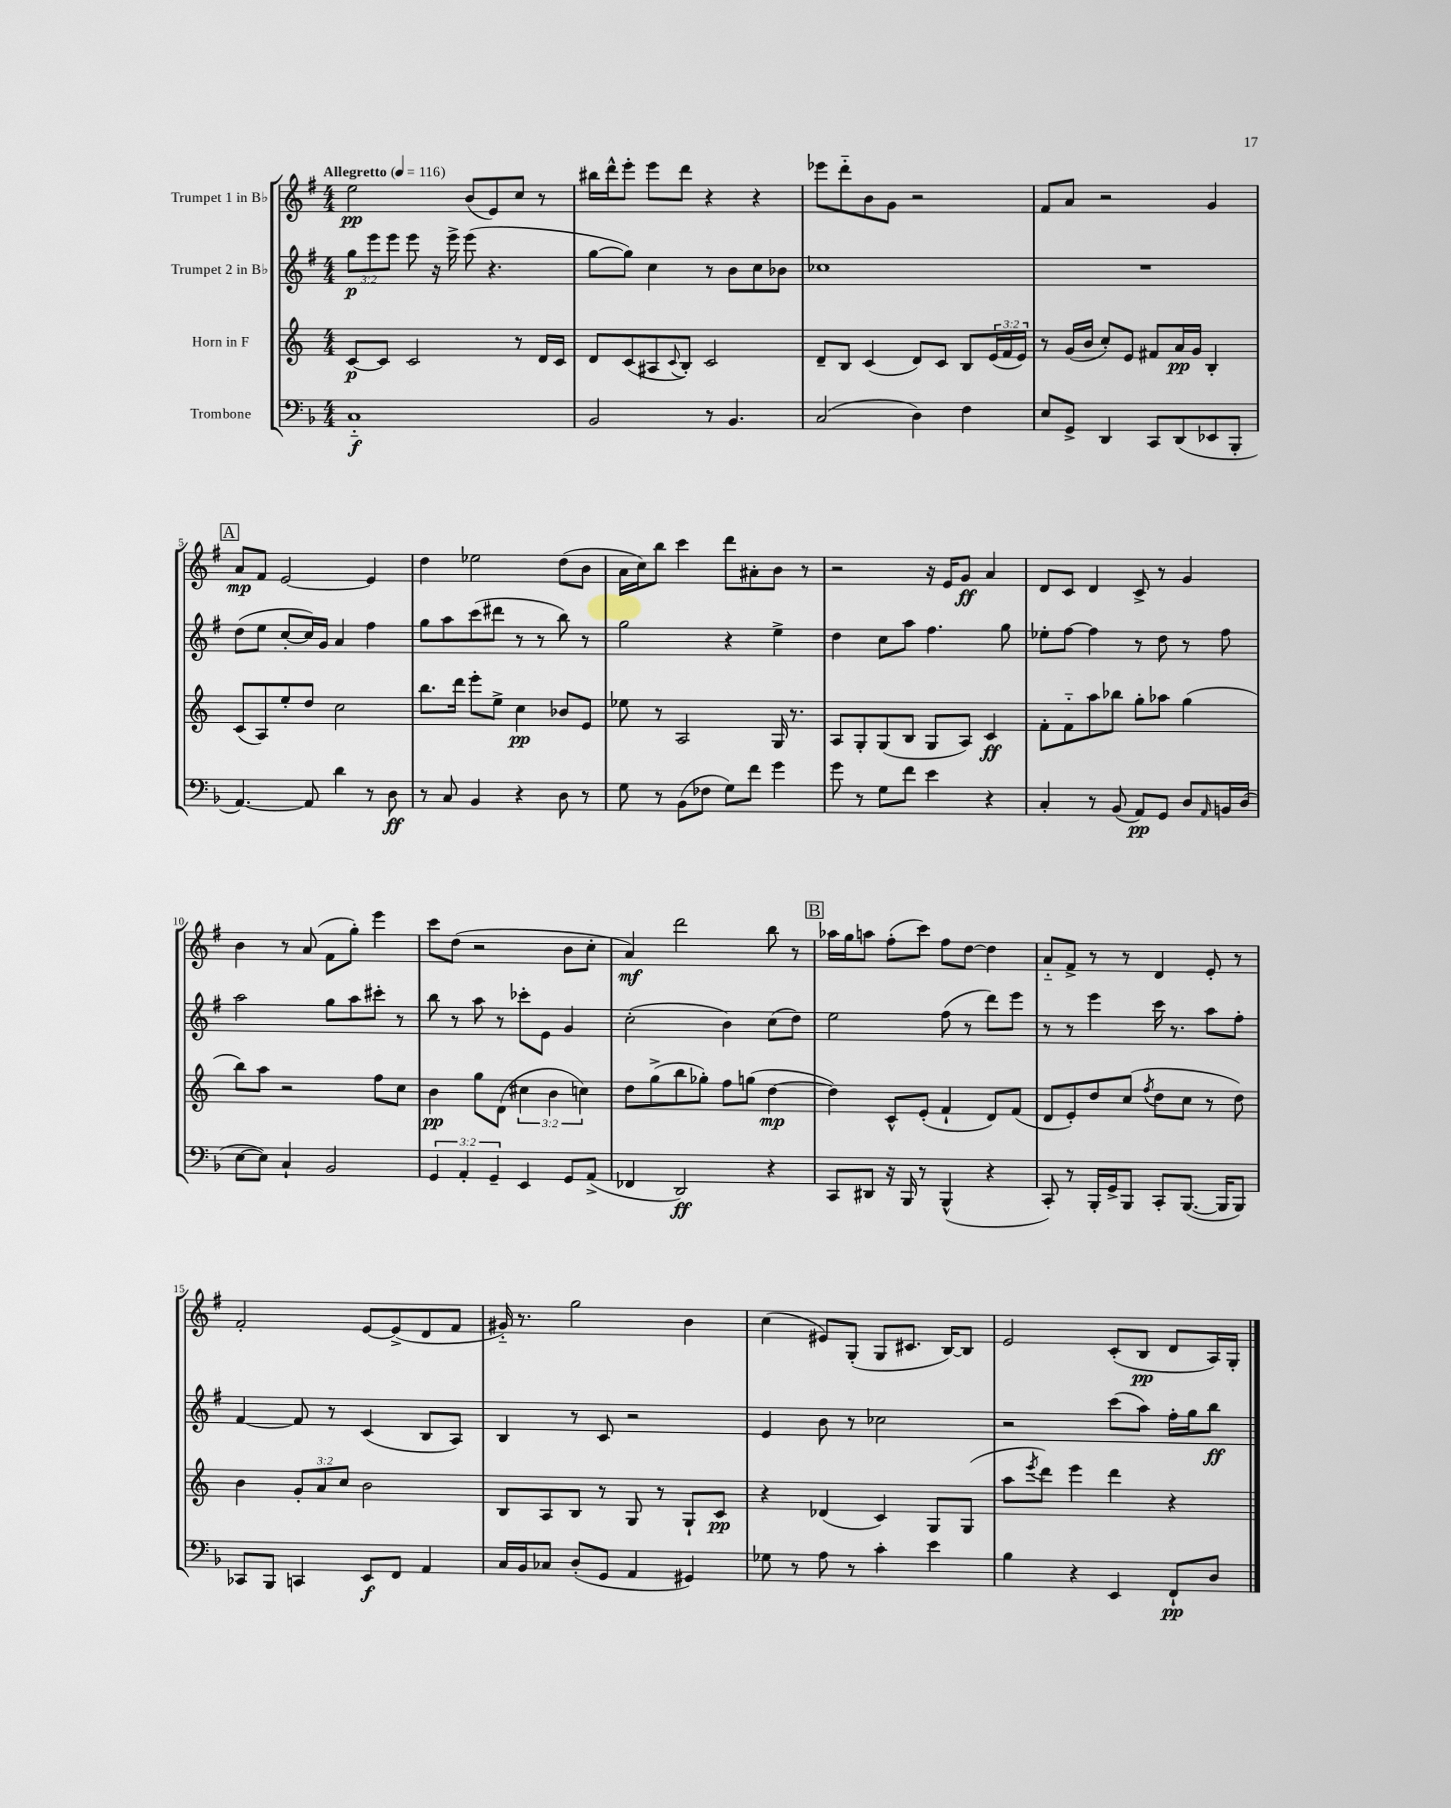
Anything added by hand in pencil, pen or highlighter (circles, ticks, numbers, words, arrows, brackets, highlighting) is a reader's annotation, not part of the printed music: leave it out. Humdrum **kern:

**kern	**dynam	**kern	**dynam	**kern	**dynam	**kern	**dynam
*part4	*part4	*part3	*part3	*part2	*part2	*part1	*part1
*staff4	*staff4	*staff3	*staff3	*staff2	*staff2	*staff1	*staff1
*I"Trombone	*	*I"Horn in F	*	*I"Trumpet 2 in B♭	*	*I"Trumpet 1 in B♭	*
*clefF4	*	*clefG2	*	*clefG2	*	*clefG2	*
*k[b-]	*	*k[]	*	*k[f#]	*	*k[f#]	*
*M4/4	*	*M4/4	*	*M4/4	*	*M4/4	*
*MM116	*	*MM116	*	*MM116	*	*MM116	*
=1	=1	=1	=1	=1	=1	=1	=1
!	!	!	!	!	!	!LO:TX:a:B:t=Allegretto	!
1C	f	[8c/L	p	12gg\L	p	2ee\	pp
.	.	.	.	12eee\	.	.	.
.	.	8c/J]	.	.	.	.	.
.	.	.	.	12eee\J	.	.	.
.	.	2c/	.	8eee\	.	.	.
.	.	.	.	16r	.	.	.
.	.	.	.	16eee^\	.	.	.
.	.	.	.	(8eee\	.	(8b/L	.
.	.	.	.	4.r	.	8e/)	.
.	.	8r	.	.	.	8cc/J	.
.	.	16d/LL	.	.	.	8r	.
.	.	16c/JJ	.	.	.	.	.
=2	=2	=2	=2	=2	=2	=2	=2
2BB-/	.	8d/L	.	[8gg\L	.	16bb#X\LL	.
.	.	.	.	.	.	16ddd^^\J	.
.	.	(8c/	.	8gg\J])	.	8eee'\J	.
.	.	8A#X/	.	4cc\	.	8eee\L	.
.	.	8qqc/	.	.	.	.	.
.	.	8B'/J)	.	.	.	8ddd\J	.
8r	.	2c/	.	8r	.	4r	.
4.BB-/	.	.	.	8b\L	.	.	.
.	.	.	.	8cc\	.	4r	.
.	.	.	.	8b-X\J	.	.	.
=3	=3	=3	=3	=3	=3	=3	=3
(2C/	.	8d~/L	.	1cc-X	.	8eee-X\L	.
.	.	8B/J	.	.	.	8ddd\	.
.	.	(4c/	.	.	.	8b\	.
.	.	.	.	.	.	8g\J	.
4D\)	.	8d/L)	.	.	.	2r	.
.	.	8c/J	.	.	.	.	.
4F\	.	8B/L	.	.	.	.	.
.	.	(24e/L	.	.	.	.	.
.	.	24f/	.	.	.	.	.
.	.	24e/JJ)	.	.	.	.	.
=4	=4	=4	=4	=4	=4	=4	=4
8E/L	.	8r	.	1r	.	8f#/L	.
8GG^/J	.	(16g/LL	.	.	.	8a/J	.
.	.	16b/JJ	.	.	.	.	.
4DD/	.	8cc'/L)	.	.	.	2r	.
.	.	8e/J	.	.	.	.	.
8CC/L	.	8f#X/L	.	.	.	.	.
(8DD/	.	16a/L	pp	.	.	.	.
.	.	16g/JJ	.	.	.	.	.
8EE-X/	.	4B'/	.	.	.	4g/	.
8BBB-'/J	.	.	.	.	.	.	.
!!LO:LB:g=z
!!LO:REH:place=s1:t=A
=5	=5	=5	=5	=5	=5	=5	=5
[4.AA/)	.	(8c/L	.	(8dd\L	.	8a/L	mp
.	.	8A/)	.	8ee\J	.	8f#/J	.
.	.	8ee'/	.	[8cc'/L	.	[2e/	.
8AA/]	.	8dd/J	.	16cc/L])	.	.	.
.	.	.	.	16g/JJ	.	.	.
4d\	.	2cc\	.	4a/	.	.	.
8r	.	.	.	4ff#\	.	4e/]	.
8D\	ff	.	.	.	.	.	.
=6	=6	=6	=6	=6	=6	=6	=6
8r	.	8.bb\L	.	8gg\L	.	4dd\	.
8C/	.	.	.	8aa\	.	.	.
.	.	16ddd\Jk	.	.	.	.	.
4BB-/	.	8eee'\L	.	(8ccc\	.	2ee-X\	.
.	.	8ee^\J	.	8ddd#X\J	.	.	.
4r	.	4cc\	pp	8r	.	.	.
.	.	.	.	8r	.	.	.
8D\	.	8b-X/L	.	8bb\)	.	(8dd\L	.
8r	.	8e/J	.	8r	.	8b\J	.
=7	=7	=7	=7	=7	=7	=7	=7
8G\	.	8ee-X\	.	2gg\	.	16a\LL	.
.	.	.	.	.	.	16cc\J)	.
8r	.	8r	.	.	.	8bb\J	.
(8BB-\L	.	2A/	.	.	.	4ccc\	.
8F-X\J	.	.	.	.	.	.	.
8G\L)	.	.	.	4r	.	8ddd\L	.
8f\J	.	.	.	.	.	8a#X'\	.
4g\	.	16G/	.	4ee^\	.	8b\J	.
.	.	8.r	.	.	.	.	.
.	.	.	.	.	.	8r	.
=8	=8	=8	=8	=8	=8	=8	=8
8g\	.	8A/L	.	4dd\	.	2r	.
8r	.	8G'/	.	.	.	.	.
8G\L	.	(8G/	.	8cc\L	.	.	.
8f\J	.	8B/J	.	8aa\J	.	.	.
4e\	.	8G/L	.	4.ff#\	.	16r	.
.	.	.	.	.	.	16e/KL	.
.	.	8A/J)	.	.	.	8g/J	ff
4r	.	4c/	ff	.	.	4a/	.
.	.	.	.	8gg\	.	.	.
=9	=9	=9	=9	=9	=9	=9	=9
4C'/	.	8f'\L	.	8ee-X'\L	.	8d/L	.
.	.	8f\	.	[8ff#\J	.	8c/J	.
8r	.	8aa\	.	4ff#\]	.	4d/	.
(8BB-/	.	8bb-X\J	.	.	.	.	.
8AA/L)	pp	8gg'\L	.	8r	.	8c^/	.
8GG/J	.	8aa-X\J	.	8dd\	.	8r	.
8D/L	.	(4gg\	.	8r	.	4g/	.
16qqAA/	.	.	.	.	.	.	.
16BBn/L	.	.	.	8ff#\	.	.	.
(16D/JJ	.	.	.	.	.	.	.
!!LO:LB:g=z
=10	=10	=10	=10	=10	=10	=10	=10
[8E\L	.	8bb\L)	.	2aa\	.	4b\	.
8E\J])	.	8aa\J	.	.	.	.	.
4C`/	.	2r	.	.	.	8r	.
.	.	.	.	.	.	(8a/	.
2BB-/	.	.	.	8gg\L	.	8f#\L	.
.	.	.	.	8aa\	.	8gg'\J)	.
.	.	8ff\L	.	8ccc#X'\J	.	4eee\	.
.	.	8cc\J	.	8r	.	.	.
=11	=11	=11	=11	=11	=11	=11	=11
6GG/	.	4b\	pp	8bb\	.	8ccc\L	.
.	.	.	.	8r	.	(8dd\J	.
6AA'/	.	.	.	.	.	.	.
.	.	8gg\L	.	8aa\	.	2r	.
6GG~/	.	.	.	.	.	.	.
.	.	(8d\J	.	8r	.	.	.
4EE/	.	6cc#X\	.	8ccc-X'\L	.	.	.
.	.	.	.	8e\J	.	.	.
.	.	6b\	.	.	.	.	.
8GG/L	.	.	.	4g/	.	8b\L	.
.	.	6ccn\)	.	.	.	.	.
(8AA^/J	.	.	.	.	.	8cc'\J	.
=12	=12	=12	=12	=12	=12	=12	=12
4FF-X/	.	8dd\L	.	(2cc'\	.	4a/)	mf
.	.	(8gg^\	.	.	.	.	.
2DD/)	ff	8bb\	.	.	.	2ddd\	.
.	.	8gg-X'\J)	.	.	.	.	.
.	.	8ff\L	.	4b\)	.	.	.
.	.	(8ggn\J	.	.	.	.	.
4r	.	[4dd\	mp	(8cc\L	.	8bb\	.
.	.	.	.	8dd\J)	.	8r	.
!!LO:REH:place=s1:t=B
=13	=13	=13	=13	=13	=13	=13	=13
8CC/L	.	4dd\])	.	2ee\	.	16aa-X\LL	.
.	.	.	.	.	.	16gg\J	.
8DD#X/J	.	.	.	.	.	8aan\J	.
16r	.	8c^^/L	.	.	.	(8ff#'\L	.
16BBB-/	.	.	.	.	.	.	.
8r	.	(8e'/J	.	.	.	8ccc\J)	.
(4BBB-^^/	.	4f`/	.	(8ff#\	.	8ff#\L	.
.	.	.	.	8r	.	[8dd\J	.
4r	.	8d/L)	.	8ddd\L)	.	4dd\]	.
.	.	(8f/J	.	8eee\J	.	.	.
=14	=14	=14	=14	=14	=14	=14	=14
8CC'/)	.	8d/L	.	8r	.	8a/L	.
8r	.	8e'/)	.	8r	.	8f#^/J	.
16BBB-'/LL	.	8dd/	.	4eee\	.	8r	.
16GG^/J	.	.	.	.	.	.	.
8BBB-/J	.	(8cc/J	.	.	.	8r	.
.	.	8qff/	.	.	.	.	.
8CC'/L	.	8dd\L	.	16ccc\	.	4d/	.
.	.	.	.	8.r	.	.	.
([8.BBB-/J	.	8cc\J	.	.	.	.	.
.	.	8r	.	8aa\L	.	8e'/	.
16BBB-/KL]	.	.	.	.	.	.	.
8BBB-/J)	.	8dd\)	.	8ff#'\J	.	8r	.
!!LO:LB:g=z
=15	=15	=15	=15	=15	=15	=15	=15
8CC-X/L	.	4b\	.	[4f#/	.	2f#'/	.
8BBB-/J	.	.	.	.	.	.	.
4CCn/	.	12g'/L	.	8f#/]	.	.	.
.	.	12a/	.	.	.	.	.
.	.	.	.	8r	.	.	.
.	.	12cc/J	.	.	.	.	.
8EE/L	f	2b\	.	(4c/	.	[8e/L	.
8FF/J	.	.	.	.	.	(8e^/]	.
4AA/	.	.	.	8B/L	.	8d/	.
.	.	.	.	8A/J)	.	8f#/J	.
=16	=16	=16	=16	=16	=16	=16	=16
16C/LL	.	8B/L	.	4B/	.	16g#X/)	.
16BB-/J	.	.	.	.	.	8.r	.
8C-X/J	.	8A/	.	.	.	.	.
(8D'/L	.	8B/J	.	8r	.	2gg\	.
8GG/J	.	8r	.	8c/	.	.	.
4AA/	.	8G/	.	2r	.	.	.
.	.	8r	.	.	.	.	.
4GG#X/)	.	8G`/L	.	.	.	4b\	.
.	.	8c/J	pp	.	.	.	.
=17	=17	=17	=17	=17	=17	=17	=17
8G-X\	.	4r	.	4e/	.	(4cc\	.
8r	.	.	.	.	.	.	.
8A\	.	(4d-X/	.	8b\	.	8e#X/L)	.
8r	.	.	.	8r	.	(8G'/J	.
4c'\	.	4c/)	.	2cc-X\	.	8G/L	.
.	.	.	.	.	.	8.c#X/J	.
4e\	.	8G/L	.	.	.	.	.
.	.	.	.	.	.	[16B/KL)	.
.	.	(8G/J	.	.	.	8B/J]	.
=18	=18	=18	=18	=18	=18	=18	=18
4B-\	.	8aa\L	.	2r	.	2e/	.
.	.	8qeee/	.	.	.	.	.
.	.	8ddd\J)	.	.	.	.	.
4r	.	4eee\	.	.	.	.	.
4EE/	.	4ddd\	.	(8ccc\L	.	(8c'/L	.
.	.	.	.	8aa\J)	.	8B/J	pp
8FF`/L	pp	4r	.	16ff#'\LL	.	8d/L	.
.	.	.	.	16gg\J	.	.	.
8D/J	.	.	.	8bb\J	ff	16A/L)	.
.	.	.	.	.	.	16G'/JJ	.
==	==	==	==	==	==	==	==
*-	*-	*-	*-	*-	*-	*-	*-
